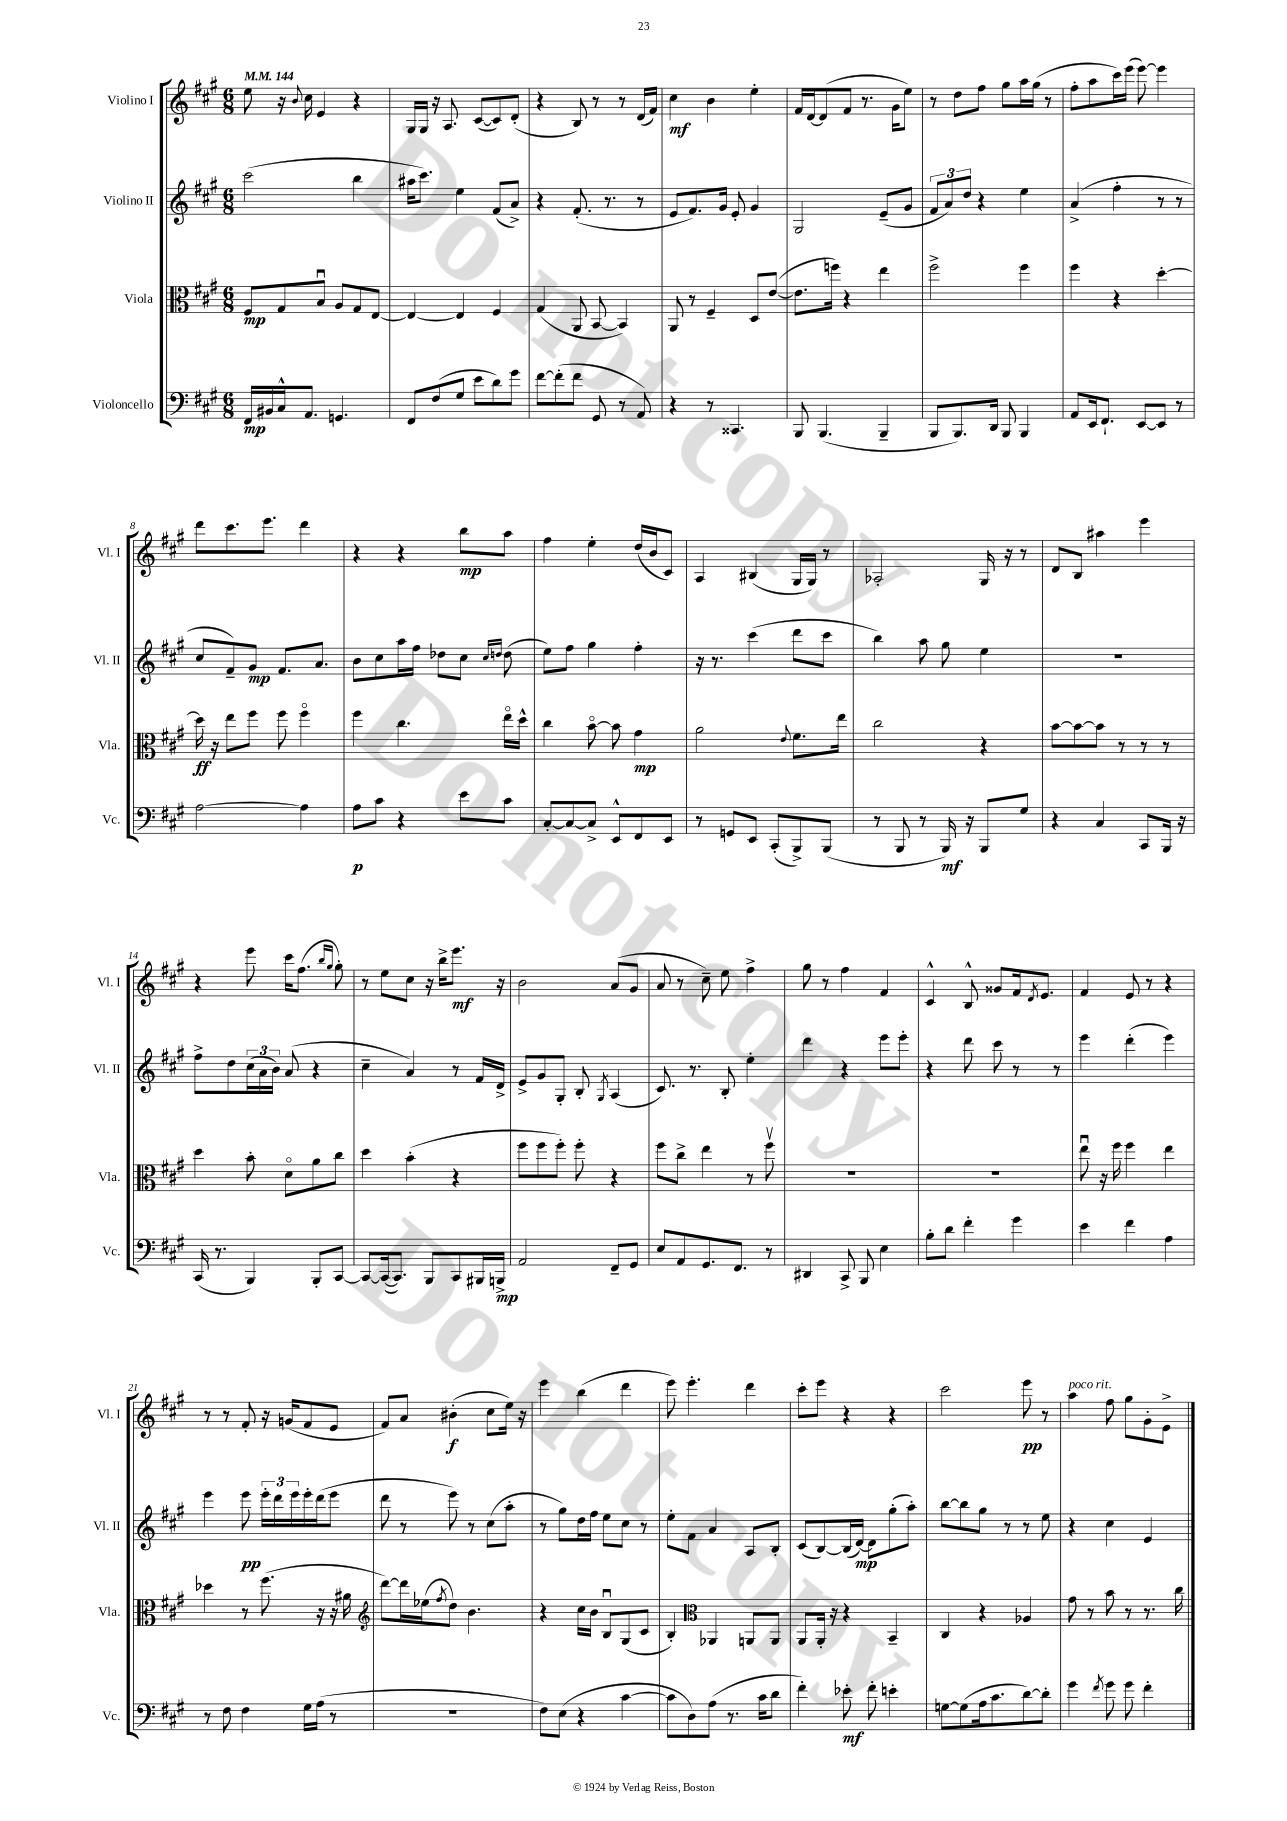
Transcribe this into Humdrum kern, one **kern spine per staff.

**kern	**kern	**kern	**kern
*staff4	*staff3	*staff2	*staff1
*clefF4	*clefC3	*clefG2	*clefG2
*k[f#c#g#]	*k[f#c#g#]	*k[f#c#g#]	*k[f#c#g#]
*M6/8	*M6/8	*M6/8	*M6/8
*MM144	*MM144	*MM144	*MM144
16FF#	8F#	(2ccc#	8ee
16BB#	.	.	.
16C#^^	8G#	.	16r
.	.	.	8qqb
8.AA	.	.	16cc#
.	8Bu	.	4e
4.GG	8A	.	.
.	8G#	4bb	4r
.	[8E	.	.
=	=	=	=
8FF#	4E_	16aa#	16G#
.	.	8.ccc#)	16G#
(8F#	.	.	16r
.	.	.	8.A
8G#	4E]	4ee	.
8e	.	.	([8c#
8d)	4F#	(8f#	8c#])
8g#	.	8a^)	(8d'
=	=	=	=
[8f#	(4G#	4r	4r
(8f#']	.	.	.
8f#	8AA	(8.f#'	8B)
8GG#	[8BB	.	8r
.	.	8.r	.
8r	4BB])	.	8r
8AA)	.	8r	(16d
.	.	.	16f#)
=	=	=	=
4r	8AA	8e	4cc#
.	8r	8.f#)	.
8r	4F#~	.	4b
.	.	16g#	.
4.CC##	.	8e'	.
.	8D	4g#	4ee'
.	([8e	.	.
=	=	=	=
8BBB	8.e]	2G#	16f#
.	.	.	[16d
(4.BBB	.	.	(8d]
.	16ff)	.	.
.	4r	.	8f#
.	.	.	8.r
4BBB~	4ee	(8e~	.
.	.	.	16g#
.	.	8g#	8ee)
=	=	=	=
8BBB	2ff#^	12f#	8r
.	.	12a)	.
8.BBB)	.	.	8dd
.	.	12dd	.
.	.	4r	8ff#
16DD	.	.	.
8BBB	.	.	8gg#
4BBB	4ff#	4ee	16aa
.	.	.	(16gg#
.	.	.	8r
=	=	=	=
8AA	4ff#	(4a^	8ff#'
16EE	.	.	8aa
8.FF#`	.	.	.
.	4r	4ff#'	16ccc#)
.	.	.	(16eee
[8EE	.	.	[8eee)
8EE]	[4dd'	8r	4eee]
8r	.	8r	.
=	=	=	=
[2A	16dd]	8cc#	8ddd
.	16r	.	.
.	8ee	8f#~)	8.ccc#
.	8ff#	8g#	.
.	.	.	8.eee
.	8ff#	8.f#	.
4A]	4ff#o	.	4ddd
.	.	8.a	.
=	=	=	=
8A	4ff#	8b	4r
8c#	.	8cc#	.
4r	4.cc#	16aa	4r
.	.	16ff#	.
.	.	8dd-	.
8e	.	8cc#	8bb
.	.	16qqcc#	.
.	.	16qqdd	.
8c#	16eeo	(8dd	8aa
.	16dd^^	.	.
=	=	=	=
[8C#'	4cc#	8ee)	4ff#
8C#_	.	8ff#	.
8C#^]	[8bo	4gg#	4ee'
8EE^^	8b]	.	.
8FF#	4g#	4ff#'	(16dd
.	.	.	16b
8EE	.	.	8c#)
=	=	=	=
8r	2a	16r	4A
.	.	8.r	.
8GG	.	.	.
8EE	.	(4ccc#	(4B#
(8CC#'	.	.	.
.	8qqe	.	.
8BBB^)	8.f#	8ddd	16G#
.	.	.	16G#)
(8BBB	.	8ccc#	8r
.	16ee	.	.
=	=	=	=
8r	2cc#	4bb)	2A-'
8BBB	.	.	.
8r	.	8aa	.
16BBB)	.	8gg#	.
16r	.	.	.
8BBB	4r	4ee	16G#
.	.	.	16r
8G#	.	.	8r
=	=	=	=
4r	[8b	2.r	8d
.	8b_	.	8B
4C#	8b]	.	4aa#
.	8r	.	.
8CC#	8r	.	4eee
16BBB	8r	.	.
16r	.	.	.
=	=	=	=
(16CC#	4dd	8ff#^	4r
8.r	.	.	.
.	.	8dd	.
4BBB)	8b'	(24cc#	8eee
.	.	24a	.
.	.	24b)	.
.	8do	(8a	16ccc#
.	.	.	(8.ff#
8BBB'	8a	4r	.
.	.	.	16qqbb
.	.	.	16qqgg#
[8CC#	8cc#	.	8gg#')
=	=	=	=
8CC#_	4dd	4cc#~	8r
(16CC#_	.	.	8ee
8.CC#])	.	.	.
.	(4b'	4a)	8cc#
8BBB	.	.	16r
.	.	.	16bb^
8CC#	4r	8r	8.eee
16BBB#	.	16f#	.
16BBB^	.	16d^	16r
=	=	=	=
2AA	8ff#	8e^	2b
.	8ff#	8g#	.
.	8ff#')	8G#'	.
.	8ff#'	8B'	.
.	.	8qG#	.
8FF#~	4r	(4A	(8a
8GG#	.	.	8g#
=	=	=	=
8E	8ff#	8.c#)	8a
8AA	8cc#^	.	8r
.	.	8.r	.
8.GG#	4ee	.	8cc#~)
.	.	8B'	8ee
8.FF#	.	.	.
.	8r	4ee'	4ff#^
8r	8ff#v	.	.
=	=	=	=
4DD#	2.r	4ddd	8gg#
.	.	.	8r
8CC#^	.	4r	4ff#
8BBB	.	.	.
4E	.	8eee	4f#
.	.	8eee'	.
=	=	=	=
8B'	2.r	4r	4c#^^
8d	.	.	.
4f#'	.	8ddd	8B^^
.	.	8ccc#	8g##
4g#	.	8r	16f#
.	.	.	8qd
.	.	.	8.e
.	.	8r	.
=	=	=	=
4e	8eeu	4eee	4f#
.	16r	.	.
.	16ff#	.	.
4f#	4ff#	(4ddd'	8e
.	.	.	8r
4A	4ee	4eee)	4r
=	=	=	=
8r	4dd-	4eee	8r
8F#	.	.	8r
4F#	8r	8eee	8f#'
.	(8.ff#	24eee'	16r
.	.	24ddd	.
.	.	.	(16g
.	.	24eee	.
16G#	.	16eee'	8f#
(16A	16r	(16ddd	.
8r	16r	8eee	8e
.	16a#	.	.
=	=	=	=
*	*clefG2	*	*
2.r	[8ddd)	8ddd	8f#)
.	16ddd]	8r	8a
.	(16ee-	.	.
.	8qff#	.	.
.	8dd)	8eee)	(4b#'
.	4.b	8r	.
.	.	(8cc#	8cc#
.	.	8aa'	16ee)
.	.	.	16r
=	=	=	=
8F#)	4r	8r	4eee
(8E	.	8gg#)	.
4r	16cc#	16dd	(4bb
.	16b	16ff#	.
.	8Bu	8ee	.
[4c#	(8G#	8cc#	4ddd
.	8c#	8r	.
=	=	=	=
8c#]	4B')	8ee'	8eee)
8D)	.	8f#	4.eee'
*	*clefC3	*	*
(8A	4AA-	4a	.
8.r	.	.	.
.	8AA	8A	4ddd
16c#	.	.	.
8d	8AA	8B'	.
=	=	=	=
4f#')	8AA	(8c#	8ccc#'
.	16AA'	[8B)	8eee
.	16r	.	.
8e-'	4r	(16B]	4r
.	.	[16d)	.
8f#'	.	8d]	.
4e'	4BB~	(8gg#'	4r
.	.	8aa')	.
=	=	=	=
[8G	4C#	[8bb	2ccc#
(8G]	.	8bb]	.
16A	4r	8gg#	.
8.c#	.	.	.
.	.	8r	.
[8d)	4A-	8r	8eee
8d']	.	8ee	8r
=	=	=	=
4g#	8g#	4r	4aa
.	8r	.	.
8qf#	.	.	.
8g#	8b	4cc#	8ff#
8g#	8r	.	8gg#
4f#'	8.r	4e	8g#'
.	.	.	8e^
.	16cc#	.	.
==	==	==	==
*-	*-	*-	*-
